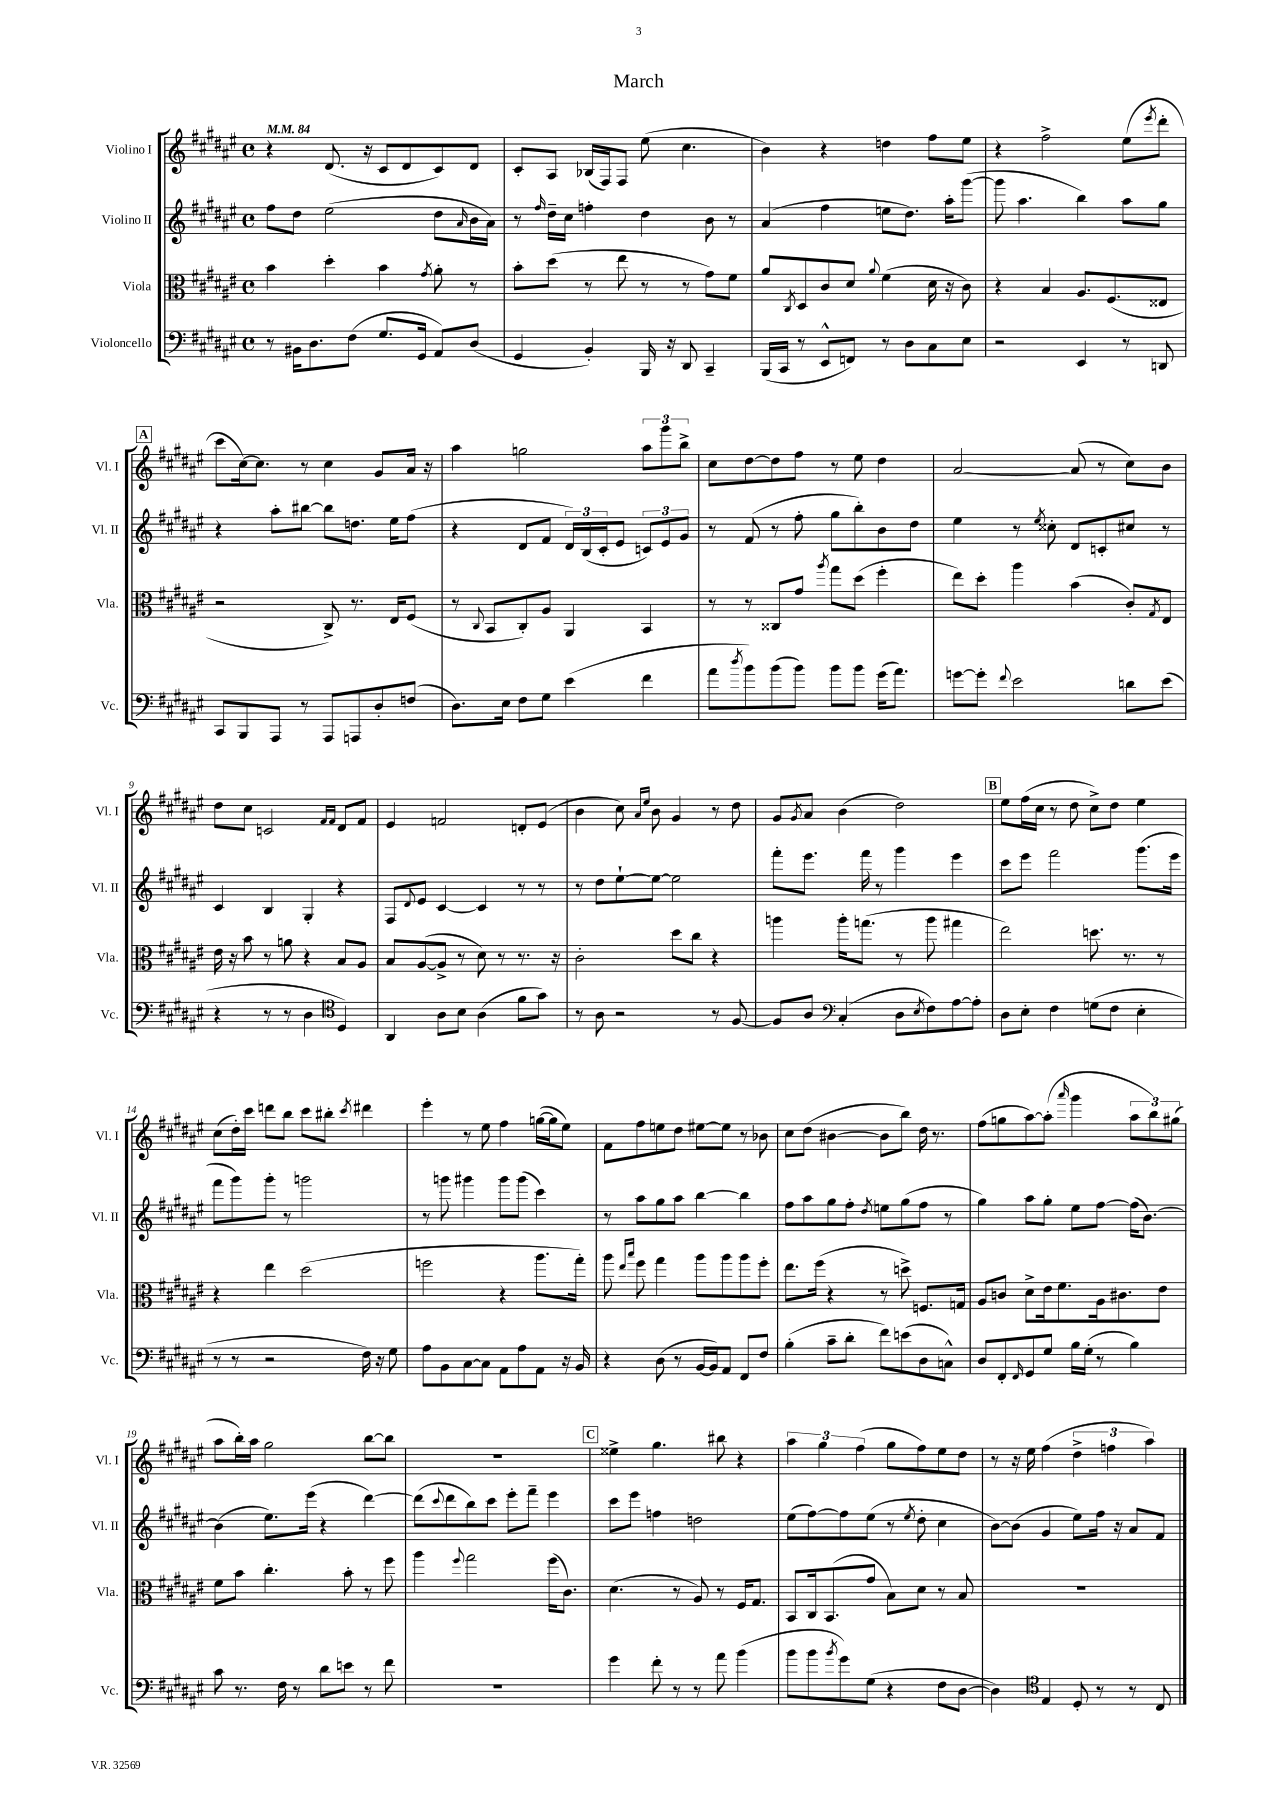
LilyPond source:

\header { title = "March" }
<<
\new StaffGroup <<
\new Staff = "s0" \with { instrumentName = "Violino I" shortInstrumentName = "Vl. I" } {
    \clef treble \key fis \major \defaultTimeSignature \time 4/4 \tempo 4 = 84
    r4 dis'8.( r16 cis'8 dis'8 cis'8) dis'8 |
    cis'8-. ais8 bes16( fis16) fis8 eis''8( cis''4. |
    b'4) r4 d''4 fis''8 eis''8 |
    r4 fis''2-> eis''8( \acciaccatura { eis'''8 } dis'''8-. |
    \mark \markup { \box "A" } cis'''8 cis''16~) cis''8. r8 cis''4 gis'8 ais'16 r16 |
    ais''4 g''2 \tuplet 3/2 { ais''8 gis'''8 b''8-> } |
    cis''8 dis''8~ dis''8 fis''8 r8 eis''8 dis''4 |
    ais'2~ ais'8( r8 cis''8) b'8 |
    dis''8 cis''8 c'2 \grace { fis'16 fis'16 } dis'8 fis'8 |
    eis'4 f'2 d'8-. eis'8( |
    b'4 cis''8) \grace { ais'16 eis''16 } b'8 gis'4 r8 dis''8 |
    gis'8 \acciaccatura { gis'8 } ais'8 b'4( dis''2) |
    \mark \markup { \box "B" } eis''8 fis''16( cis''16 r8 dis''8 cis''8->) dis''8 eis''4 |
    cis''8( dis''16-.) cis'''16 d'''8 b''8 cis'''8 bis''8-. \acciaccatura { cis'''8 } dis'''4 |
    eis'''4-. r8 eis''8 fis''4 g''16~( g''16 eis''8) |
    fis'8 fis''8 e''8 dis''8 eis''8~ eis''8 r8 bes'8 |
    cis''8 dis''8( bis'4~ bis'8 b''8) dis''16 r8. |
    fis''8( g''8 ais''8~) ais''8-.( \grace { ais'''16 } gis'''4 \tuplet 3/2 { ais''8 b''8) gis''8( } |
    ais''8 b''16-.) ais''16 gis''2 b''8~ b''8 |
    R1 |
    \mark \markup { \box "C" } eisis''4-> gis''4. bis''8 r4 |
    \tuplet 3/2 { ais''4 gis''4 fis''4( } gis''8 fis''8) eis''8 dis''8 |
    r8 r16 eis''16 fis''4( \tuplet 3/2 { dis''4-> f''4 ais''4) } \bar "|." |
}
\new Staff = "s1" \with { instrumentName = "Violino II" shortInstrumentName = "Vl. II" } {
    \clef treble \key fis \major \defaultTimeSignature \time 4/4
    fis''8 dis''8 eis''2( dis''8 \grace { ais'16 } b'16 ais'16) |
    r8 \grace { fis''16 } dis''16-- cis''16 f''4-. dis''4 b'8 r8 |
    ais'4( fis''4 e''8 dis''8.) ais''16-. gis'''8~( |
    gis'''8 ais''4. b''4) ais''8 gis''8 |
    \mark \markup { \box "A" } r4 ais''8-. bis''8~ bis''8 d''8. eis''16 fis''8( |
    r4 dis'8 fis'8 \tuplet 3/2 { dis'16) b16( cis'16-. } eis'8 \tuplet 3/2 { c'8) eis'8 gis'8 } |
    r8 fis'8( r8 fis''8-. gis''8 b''8-.) b'8 dis''8 |
    eis''4 r8 \acciaccatura { eis''8 } cisis''8-. dis'8 c'8-. cis''8 r8 |
    cis'4 b4 gis4-. r4 |
    fis8 \appoggiatura { dis'8 } eis'8 cis'4~ cis'4 r8 r8 |
    r8 dis''8 eis''8~-! eis''8~ eis''2 |
    fis'''8-. eis'''8. fis'''16 r8 gis'''4 eis'''4 |
    \mark \markup { \box "B" } cis'''8 eis'''8 fis'''2 gis'''8.( eis'''16 |
    fis'''8 gis'''8) gis'''8-. r8 g'''2 |
    r8 g'''8 gis'''4 gis'''8 gis'''8( cis'''4) |
    r8 ais''8 gis''8 ais''8 b''4~ b''4 |
    fis''8 ais''8 gis''8 fis''8-. \acciaccatura { dis''8 } e''8 gis''8( fis''8 r8 |
    gis''4) ais''8 gis''8-. eis''8 fis''8~ fis''16( b'8.~) |
    b'4( eis''8.) eis'''16( r4 dis'''4~) |
    dis'''8( \appoggiatura { cis'''8 } dis'''8 b''8) cis'''8 eis'''8-. fis'''8-- eis'''4 |
    \mark \markup { \box "C" } cis'''8 eis'''8 f''4 d''2 |
    eis''8( fis''8~) fis''8 eis''8( r8 \acciaccatura { eis''8 } dis''8-. cis''4 |
    b'8~) b'8( gis'4 eis''8) fis''16 r16 ais'8 fis'8 \bar "|." |
}
\new Staff = "s2" \with { instrumentName = "Viola" shortInstrumentName = "Vla." } {
    \clef alto \key fis \major \defaultTimeSignature \time 4/4
    b'4 dis''4-. b'4 \acciaccatura { gis'8 } ais'8-. r8 |
    b'8-. dis''8( r8 eis''8 r8 r8 gis'8) fis'8 |
    ais'8 \acciaccatura { cis8 } dis8 cis'8 dis'8 \appoggiatura { ais'8 } fis'4( dis'16 r16 cis'8) |
    r4 b4 ais8. fis8.( eisis8 |
    \mark \markup { \box "A" } r2 cis8->) r8. eis16 fis8( |
    r8 \appoggiatura { cis8 } b,8 cis8-.) ais8 ais,4 b,4 |
    r8 r8 cisis8 gis'8 \acciaccatura { ais''8 } gis''8 dis''8( fis''4-. |
    eis''8) dis''8-. ais''4 b'4( cis'8-.) \acciaccatura { gis8 } eis8 |
    eis'16 r16 b'8 r8 a'8 r4 b8 ais8 |
    b8 ais8~( ais8-> r8 dis'8) r8 r8. r16 |
    cis'2-. dis''8 cis''8 r4 |
    a''4 a''16-. g''8.( r8 a''8 gis''4 |
    \mark \markup { \box "B" } eis''2) d''8. r8. r8 |
    r4 eis''4 dis''2( |
    f''2 r4 ais''8. gis''16-.) |
    ais''8 \grace { eis''16 b''16 } fis''8 gis''4 ais''8 ais''8 ais''8 fis''8-. |
    eis''8. fis''16( r4 r8 d''8->) f8. g16 |
    ais8 c'8 dis'8-> eis'16 fis'8. ais16 cis'8. eis'8 |
    fis'8 b'8 cis''4.-. b'8-. r8 fis''8 |
    ais''4 \appoggiatura { fis''8 } gis''2 fis''16( cis'8.) |
    \mark \markup { \box "C" } dis'4.( r8 ais8) r8 fis16 gis8. |
    b,8 cis16 b,8.( gis'8 b8) dis'8 r8 b8 |
    R1 \bar "|." |
}
\new Staff = "s3" \with { instrumentName = "Violoncello" shortInstrumentName = "Vc." } {
    \clef bass \key fis \major \defaultTimeSignature \time 4/4
    r8 bis,16 dis8. fis8( gis8. gis,16 ais,8) dis8( |
    gis,4 b,4-.) b,,16 r16 dis,8 cis,4-- |
    b,,16( cis,16 r8 eis,8-^ f,8) r8 dis8 cis8 eis8 |
    r2 eis,4 r8 d,8 |
    \mark \markup { \box "A" } cis,8 b,,8 ais,,8 r8 ais,,8 a,,8 dis8-. f8( |
    dis8.) eis16 fis8 gis8 eis'4( fis'4 |
    ais'8 \acciaccatura { dis''8 } b'8) b'8( b'8) b'8 b'8 gis'16( ais'8.) |
    g'8~ g'8-. \appoggiatura { fis'8 } eis'2 d'8 eis'8( |
    r4 r8 r8 dis4 \clef tenor dis4) |
    ais,4 ais8 b8 ais4( fis'8 gis'8) |
    r8 ais8 r2 r8 fis8~ |
    fis8 ais8 \clef bass cis4-.( dis8 \acciaccatura { eis8 } fis8) ais8~ ais8-. |
    \mark \markup { \box "B" } dis8 eis8-. fis4 g8( fis8 eis4-. |
    r8 r8 r2 fis16) r16 gis8 |
    ais8 b,8 cis8~ cis8 ais,8 ais8 ais,8 r16 b,16 |
    r4 dis8( r8 b,16~ b,16) ais,8 fis,8 fis8 |
    b4-.( cis'8-- dis'8-. fis'8) e'8( dis8 c8-^) |
    dis8 fis,8-. \grace { fis,16 } gis,8 gis8 b16 gis16-.( r8 b4) |
    cis'8 r8. fis16 r8 dis'8 e'8 r8 fis'8 |
    R1 |
    \mark \markup { \box "C" } gis'4 fis'8-. r8 r8 ais'8 b'4( |
    b'8 b'8 \acciaccatura { b'8 } gis'8) gis8( r4 fis8 dis8~ |
    dis4) \clef tenor eis4 dis8-. r8 r8 cis8 \bar "|." |
}
>>
>>
